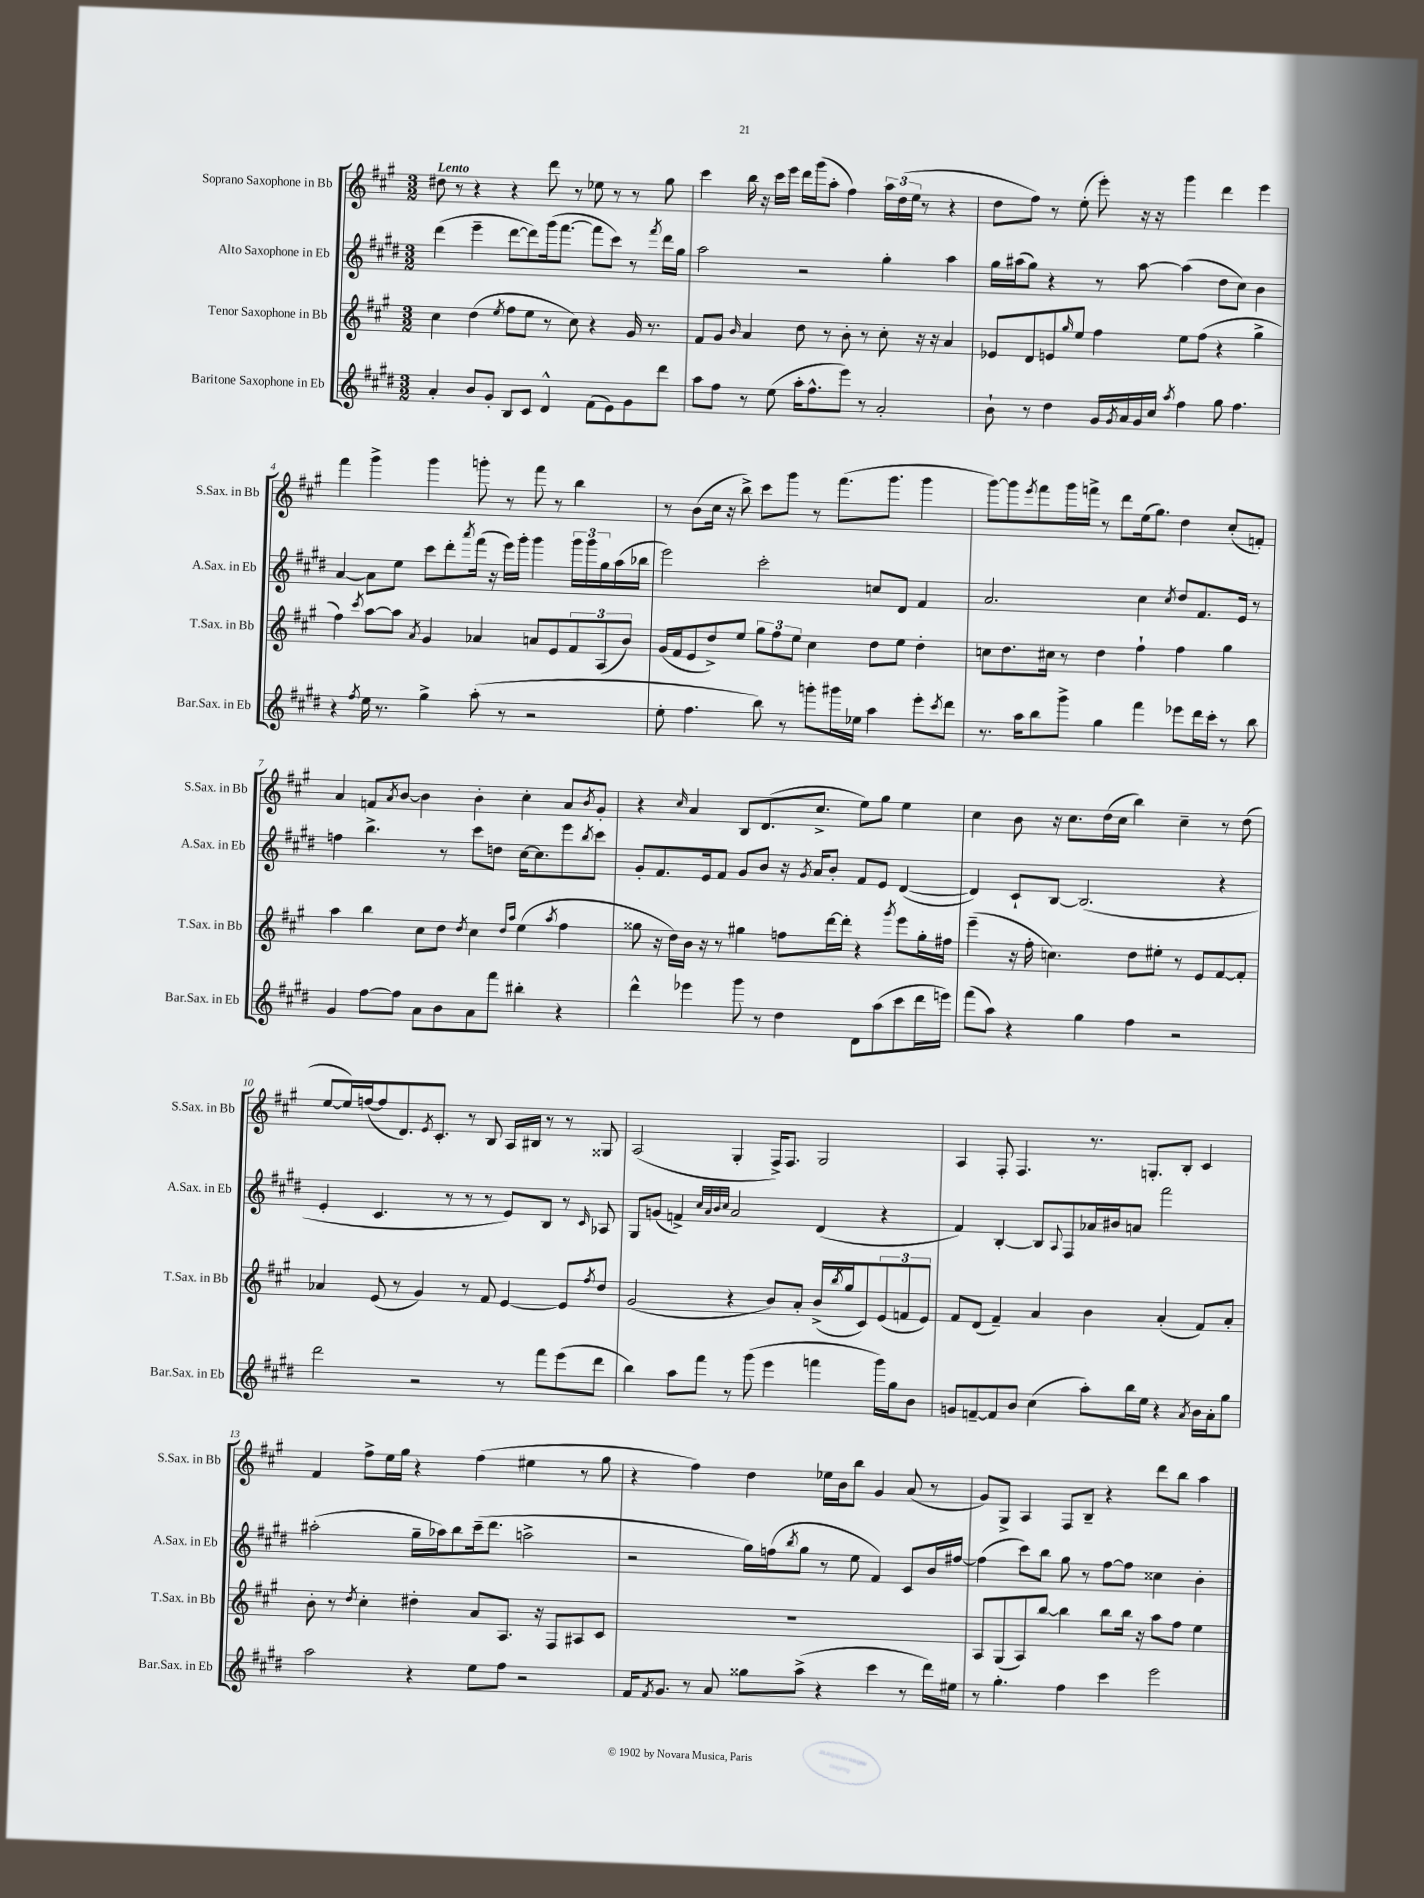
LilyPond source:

<<
\new StaffGroup <<
\new Staff = "s0" \with { instrumentName = "Soprano Saxophone in Bb" shortInstrumentName = "S.Sax. in Bb" } {
    \clef treble \key a \major \numericTimeSignature \time 3/2 \tempo "Lento"
    dis''8 r8 r4 r4 d'''8 r8 ees''8 r8 r8 gis''8 |
    cis'''4 b''16 r16 cis'''16 e'''16 d'''16 gis'''16( a''8-. fis''4) \tuplet 3/2 { a''16 d''16( e''16 } r8 r4 |
    d''8 fis''8) r8 e''8-.( e'''8-.) r16 r16 gis'''4 d'''4 e'''4 |
    fis'''4 gis'''4-> gis'''4 g'''8-. r8 fis'''8 r8 b''4 |
    r8 b'8( cis''16 r16 b''8->) cis'''8 gis'''8 r8 fis'''8.( gis'''8. gis'''4 |
    gis'''8~) gis'''8 \acciaccatura { e'''8 } fis'''8 gis'''16 f'''16-> r8 d'''8 e''16( gis''8.) d''4 cis''8-.( f'8-.) |
    a'4 f'8 \acciaccatura { a'8 } b'8~ b'4 b'4-. cis''4-. a'8 \acciaccatura { b'8 } gis'8-. |
    r4 \grace { cis''16 } a'4 b8 d'8.( cis''8.-> e''8) gis''8 e''4 |
    cis''4 b'8 r16 cis''8. d''16( cis''16 b''4) cis''4-- r8 d''8( |
    e''8~ e''16) f''16~( f''8 d'8.) \acciaccatura { e'8 } cis'8.-. r8 b8 a16 bis16 r8 r8 gisis8 |
    a2( gis4-. fis16->) fis8. gis2 |
    a4 fis8-. fis4. r8. g8.-. b8-. cis'4 |
    fis'4 fis''8-> e''16 gis''16 r4 fis''4( eis''4 r8 gis''8 |
    r4 fis''4) d''4 ees''16 b'16 b''8 gis'4 a'8( r8 |
    gis'8) gis8-> a4 fis8 b8-- r4 d'''8 b''8 a''4 \bar "|." |
}
\new Staff = "s1" \with { instrumentName = "Alto Saxophone in Eb" shortInstrumentName = "A.Sax. in Eb" } {
    \clef treble \key e \major \numericTimeSignature \time 3/2
    dis'''4( e'''4-- dis'''8~ dis'''8) gis'''16( fis'''8.~ fis'''8 cis'''8) r8 \acciaccatura { fis'''8 } dis'''16 gis''16 |
    a''2 r2 gis''4-. a''4 |
    gis''16 ais''16( gis''8) r4 r8 ais''8~ ais''4( dis''8 cis''8) b'4 |
    a'4~ a'8 e''8 cis'''8 dis'''8-. \acciaccatura { a'''8 } fis'''16( r16 e'''16) gis'''16-. gis'''4 \tuplet 3/2 { gis'''16 gis'''16 gis''16 } a''16( bes''16 |
    e'''2) cis'''2-. c''8 dis'8 fis'4 |
    a'2. cis''4 \acciaccatura { cis''8 } dis''8 fis'8. e'16 r8 |
    f''4 b''4.-> r8 cis'''8 d''8 cis''16~ cis''8. e'''8 \acciaccatura { b''8 } cis'''8 |
    gis'8-. fis'8. e'16 fis'8 gis'8 b'8 r16 \acciaccatura { gis'8 } a'16 b'8-. fis'8 e'8 dis'4~( |
    dis'4) cis'8-! b8~ b2.( r4 |
    e'4-. cis'4. r8 r8 r8 e'8) b8 r8 \grace { cis'16 } aes8 |
    gis8 g'8( f'4->) \grace { cis''32 a'32 b'32 cis''32 } a'2 dis'4( r4 |
    fis'4) b4~-. b8 \appoggiatura { a8 } fis8 aes'16 bis'16 a'8 fis'''2 |
    ais''2-.( gis''16-- aes''16) b''8 cis'''16--( dis'''8. a''2-> |
    r2 gis''16) f''16( \acciaccatura { b''8 } gis''8 r8 e''8 fis'4) cis'8 b'16 fis''16~ |
    fis''4( cis'''8) b''8 gis''8 r8 fis''8~ fis''8 cisis''4 b'4-. \bar "|." |
}
\new Staff = "s2" \with { instrumentName = "Tenor Saxophone in Bb" shortInstrumentName = "T.Sax. in Bb" } {
    \clef treble \key a \major \numericTimeSignature \time 3/2
    cis''4 d''4( \acciaccatura { e''8 } fis''8 e''8 r8 cis''8) r4 gis'16 r8. |
    fis'8 gis'8 \grace { b'16 } a'4 d''8 r8 b'8-. r8 cis''8-. r16 r16 a'4 |
    ees'8 d'8 e'8 \grace { gis''16 } e''8 fis''4 e''8 fis''8( r4 gis''4-> |
    fis''4) \acciaccatura { cis'''8 } a''8~ a''8 \acciaccatura { a'8 } gis'4 aes'4 a'8 e'8 \tuplet 3/2 { fis'8 a8( b'8) } |
    gis'16( fis'16 e'8 d''8->) e''8 \tuplet 3/2 { gis''8 fis''8 e''8 } cis''4 d''8 e''8 d''4-. |
    c''8 d''8. cis''16 r8 d''4 fis''4-! fis''4 gis''4 |
    a''4 b''4 cis''8 d''8 \acciaccatura { d''8 } cis''4 \grace { d''16 a''16 } e''4( \acciaccatura { a''8 } fis''4 |
    gisis''8 r16 d''16) b'16 r16 r8 gis''4 f''8 d'''16~ d'''16-. r4 \acciaccatura { gis'''8 } e'''8 gis''16-. fis''16 |
    e'''4--( r16 fis''16-. c''4.) d''8 eis''8-. r8 e'8 fis'8~ fis'8-. |
    aes'4 e'8( r8 gis'4) r8 fis'8 e'4~ e'8 \acciaccatura { fis''8 } d''8 |
    gis'2( r4 b'8) a'8-. b'16->( \acciaccatura { b''8 } gis''16 cis'8) \tuplet 3/2 { e'8( f'8 e'8) } |
    fis'8 d'8( fis'4--) a'4 b'4 a'4-.( fis'8) a'8-. |
    b'8-. r8 \acciaccatura { d''8 } cis''4-. dis''4-. a'8 a8. r16 fis8 ais8 cis'8 |
    R1. |
    a8 gis8( a8) b''8~ b''4 b''8 b''16 r16 a''8 fis''8 e''4 \bar "|." |
}
\new Staff = "s3" \with { instrumentName = "Baritone Saxophone in Eb" shortInstrumentName = "Bar.Sax. in Eb" } {
    \clef treble \key e \major \numericTimeSignature \time 3/2
    a'4-. b'8 gis'8-. b8 cis'8 dis'4-^ fis'8( e'8) gis'8 dis'''8 |
    a''8 fis''8 r8 e''8( a''16-. fis''8.-^ e'''8) r8 a'2-. |
    b'8-! r8 dis''4 gis'16 \acciaccatura { gis'8 } a'16 gis'16 cis''16 \acciaccatura { a''8 } fis''4 gis''8 fis''4. |
    r4 \acciaccatura { fis''8 } e''16 r8. gis''4-> a''8-.( r8 r2 |
    e''8-. fis''4. b''8) r8 g'''8-. gis'''16 ees''16 a''4 e'''8-. \acciaccatura { cis'''8 } dis'''8 |
    r8. a''16 b''8 gis'''8-> gis''4 fis'''4 ees'''8 dis'''16 cis'''16-. r8 b''8 |
    gis'4 fis''8~ fis''8 a'8 b'8 a'8 fis'''8 bis''4-. r4 |
    dis'''4-^ ees'''4 gis'''8 r8 dis''4 dis'8 a''8( cis'''8 dis'''16 e'''16) |
    fis'''8( a''8) r4 gis''4 fis''4 r2 |
    dis'''2 r2 r8 fis'''8 e'''8( dis'''8 |
    b''4) a''8 fis'''8 r8 gis'''8( e'''4 f'''4 gis'''16) gis''16 b'8 |
    g'8 f'8~-- f'8 b'8 cis''4( a''8-.) b''16 e''16 r4 \acciaccatura { a'8 } b'16 a'16-. gis''8 |
    a''2 r4 e''8 fis''8 r2 |
    fis'16 \acciaccatura { fis'8 } gis'8. r8 a'8 gisis''8 a''8->( r4 cis'''4 r8 dis'''16) eis''16 |
    r8 gis''4.-. fis''4 cis'''4 e'''2 \bar "|." |
}
>>
>>
